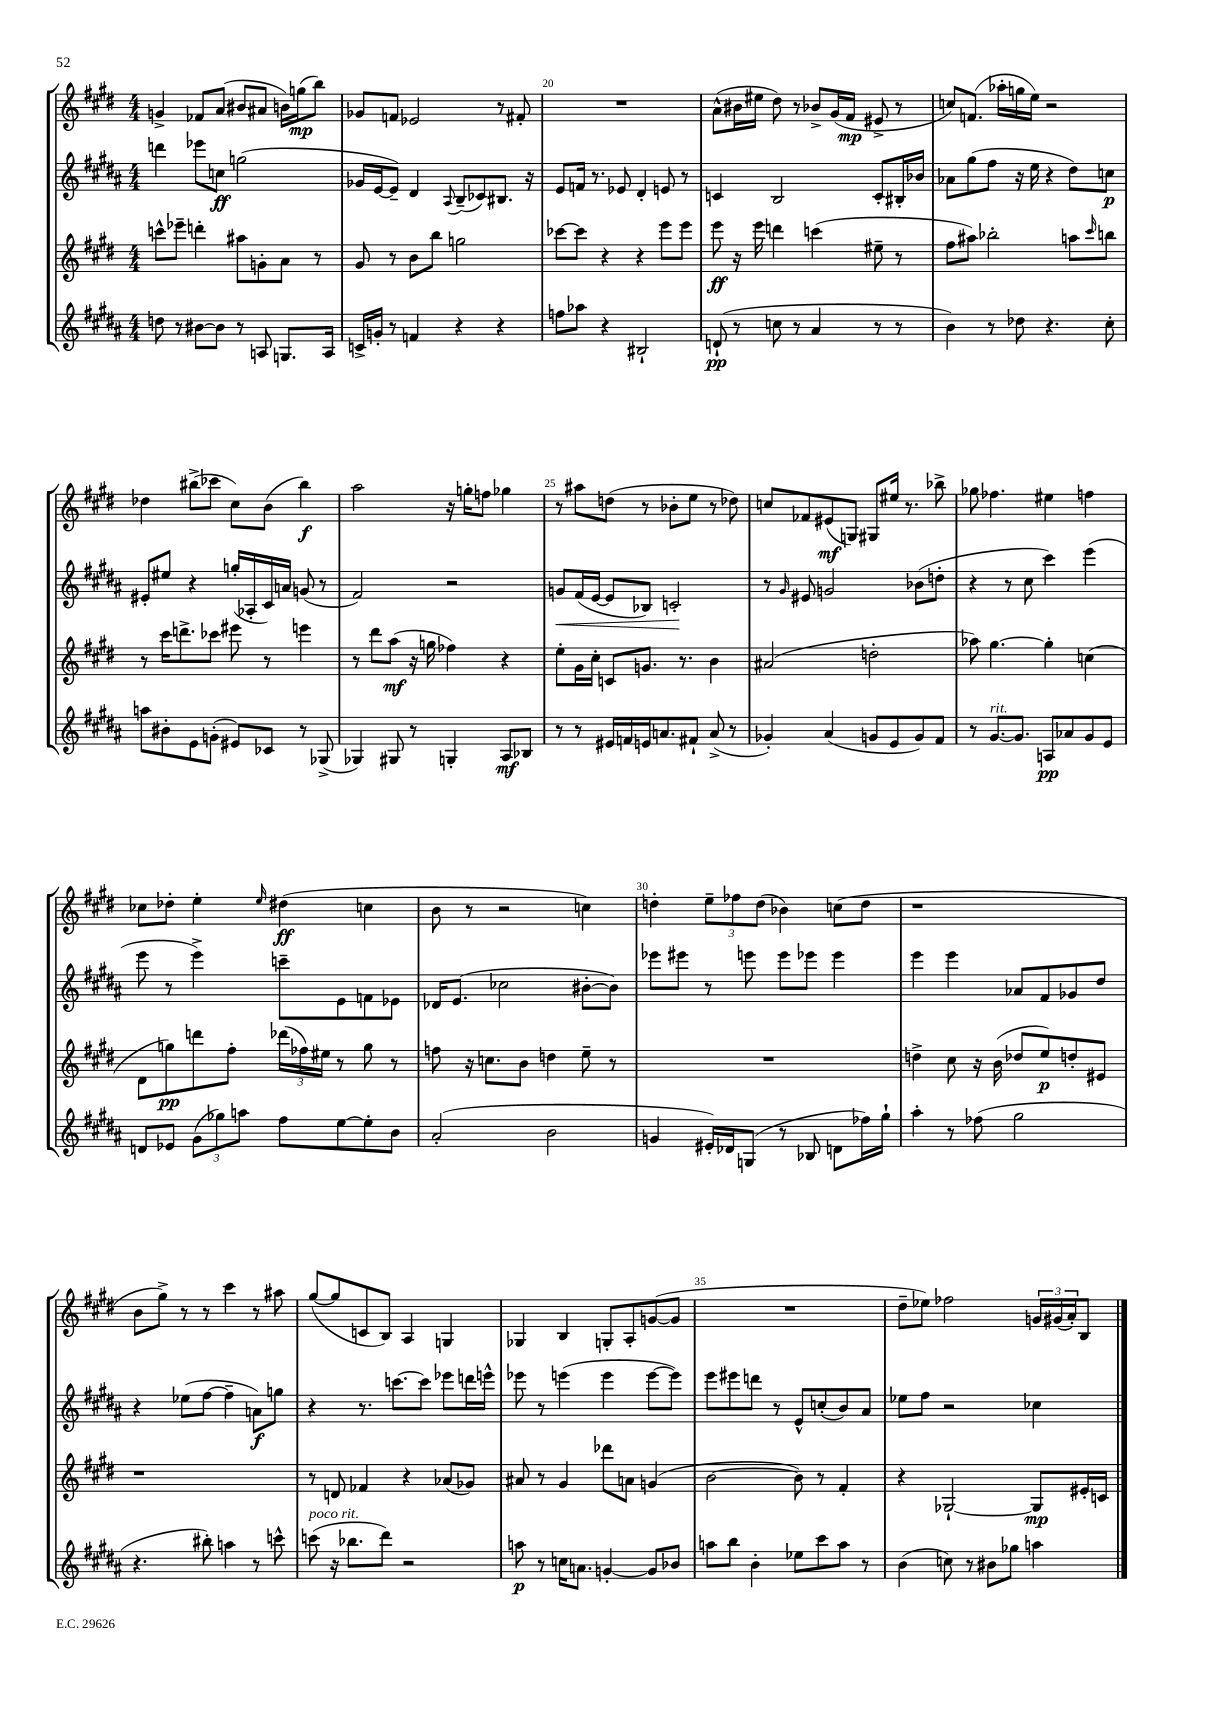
<<
\new StaffGroup <<
\new Staff = "s0" {
    \clef treble \key e \major \numericTimeSignature \time 4/4
    g'4-> fes'8 a'8( bis'8 ais'8 b'16) g''16\mp( b''8) |
    ges'8 f'8 ees'2 r8 fis'8-. |
    R1 |
    a'8-^( bis'16 eis''16 dis''8) r8 bes'8-> gis'16( fis'16\mp eis'8-> r8 |
    c''8) f'8.( aes''16-. g''16 e''16) r2 |
    des''4 bis''8->( ces'''8 cis''8) b'8( bis''4\f) |
    a''2 r16 g''16-. f''8 ges''4 |
    r8 ais''8 d''8( r8 bes'8-. e''8 r8 des''8) |
    c''8 fes'8 eis'8\mf( g8) gis8 eis''16 r8. bes''8-> |
    ges''8 fes''4. eis''4 f''4 |
    ces''8 des''8-. e''4-. \grace { e''16 } dis''4\ff( c''4 |
    b'8 r8 r2 c''4) |
    d''4-. \tuplet 3/2 { e''8-- fes''8 d''8( } bes'4) c''8( d''8 |
    r1 |
    b'8 gis''8->) r8 r8 cis'''4 r8 ais''8 |
    gis''8~( gis''8 c'8 b8) a4 g4 |
    ges4 b4 g8-. a8-. g'8~( g'8 |
    R1 |
    dis''8-- ees''8) fes''2 \tuplet 3/2 { g'16 gis'16( a'16-.) } b8 \bar "|." |
}
\new Staff = "s1" {
    \clef treble \key b \major \numericTimeSignature \time 4/4
    d'''4 ees'''8 c''8\ff g''2( |
    ges'16 e'16~ e'8--) dis'4 \appoggiatura { ais8 } b8--( ces'8) bis8. r16 |
    e'8 f'16 r8. ees'8 dis'4-. e'8 r8 |
    c'4 b2 c'8-. bis16-. bes'16 |
    aes'8 gis''8( fis''8 r16 e''16 r4 dis''8) c''8\p |
    eis'8-. eis''8 r4 g''16-.( aes16-. cis'16) a'16 g'8( r8 |
    fis'2) r2 |
    g'8\< fis'16( e'16~ e'8 bes8) c'2-.\! |
    r8 \grace { gis'16 } eis'8 g'2 bes'8( d''8-. |
    r4 r8 cis''8 cis'''4) e'''4( |
    e'''8 r8 e'''4->) c'''8-- e'8 f'8 ees'8 |
    des'16 e'8.( ces''2 bis'8~-. bis'8) |
    ees'''8 eis'''8 r8 e'''8 e'''8 ees'''8 ees'''4 |
    e'''4 e'''4 aes'8 fis'8 ges'8 dis''8 |
    r4 ees''8( fis''8~ fis''4-- a'8\f) g''8 |
    r4 r8. c'''8.~ c'''8 ees'''8 d'''16 e'''16-^ |
    ees'''8 r8 e'''4( e'''4 e'''8~ e'''8) |
    e'''8 eis'''8 d'''8 r8 e'8-^ c''8-.( b'8) ais'8 |
    ees''8 fis''8 r2 ces''4 \bar "|." |
}
\new Staff = "s2" {
    \clef treble \key e \major \numericTimeSignature \time 4/4
    c'''8-^ ees'''8-- d'''4-. ais''8 g'8-. a'8 r8 |
    gis'8 r8 b'8 b''8 g''2 |
    ces'''8~ ces'''8 r4 r4 e'''8 e'''8 |
    e'''8\ff r16 e'''16 d'''4 c'''4( eis''8-- r8 |
    fis''8 ais''8) bes''2-. a''8 \grace { cis'''16 } b''8 |
    r8 cis'''16 d'''8.-> ces'''8 eis'''8 r8 e'''4 |
    r8 dis'''8 a''8\mf( r16 g''16 fes''4) r4 |
    e''8-. gis'16 cis''16-. c'8 g'8. r8. b'4 |
    ais'2( d''2-. |
    aes''8) gis''4.~ gis''4-. c''4( |
    dis'8 g''8\pp) d'''8 fis''8-. \tuplet 3/2 { des'''16( fes''16) eis''16 } r8 g''8 r8 |
    f''8 r16 c''8. b'8 d''4 e''8-- r8 |
    R1 |
    d''4-> cis''8 r16 b'16( des''8 e''8\p) d''8-. eis'8 |
    r1 |
    r8 d'8 fes'4 r4 aes'8( ges'8) |
    ais'8 r8 gis'4 des'''8 a'8 g'4( |
    b'2~ b'8) r8 fis'4-. |
    r4 ges2~-! ges8\mp eis'16-. c'16 \bar "|." |
}
\new Staff = "s3" {
    \clef treble \key b \major \numericTimeSignature \time 4/4
    d''8 r8 bis'8~ bis'8 r8 a8 g8. a16 |
    c'16-> g'16-. r8 f'4 r4 r4 |
    f''8 aes''8 r4 bis2-! |
    d'8-!\pp( r8 c''8 r8 ais'4 r8 r8 |
    b'4) r8 des''8 r4. cis''8-. |
    a''8 bis'8-. e'8 g'8-.( eis'8) ces'8 r8 ges8->( |
    ges4) gis8 r8 g4-. ais8\mf bes8 |
    r8 r8 eis'16 f'16 e'16 a'8. fis'8-! a'8->( r8 |
    ges'4-.) ais'4( g'8 e'8 g'8) fis'8 |
    r8 gis'8.~^\markup { \italic "rit." } gis'8. a8\pp aes'8 gis'8 e'8 |
    d'8 ees'8 \tuplet 3/2 { gis'8( ges''8) a''8 } fis''8 e''8~ e''8-. b'8 |
    ais'2-.( b'2 |
    g'4 eis'16-.) des'16 g8( r8 bes8 d'8 fes''16) gis''16-! |
    ais''4-. r8 fes''8( gis''2 |
    r4. bis''8-.) a''4 r8 c'''8-^ |
    c'''8^\markup { \italic "poco rit." }( r16 bes''8. dis'''8) r2 |
    a''8\p r8 c''16 a'8. g'4~-. g'8 bes'8 |
    a''8 b''8 b'4-. ees''8 cis'''8 a''8 r8 |
    b'4( c''8) r8 bis'8 ges''8 a''4 \bar "|." |
}
>>
>>
\layout { \context { \Score currentBarNumber = #18 \override BarNumber.break-visibility = ##(#f #t #t) barNumberVisibility = #(every-nth-bar-number-visible 5) } }
